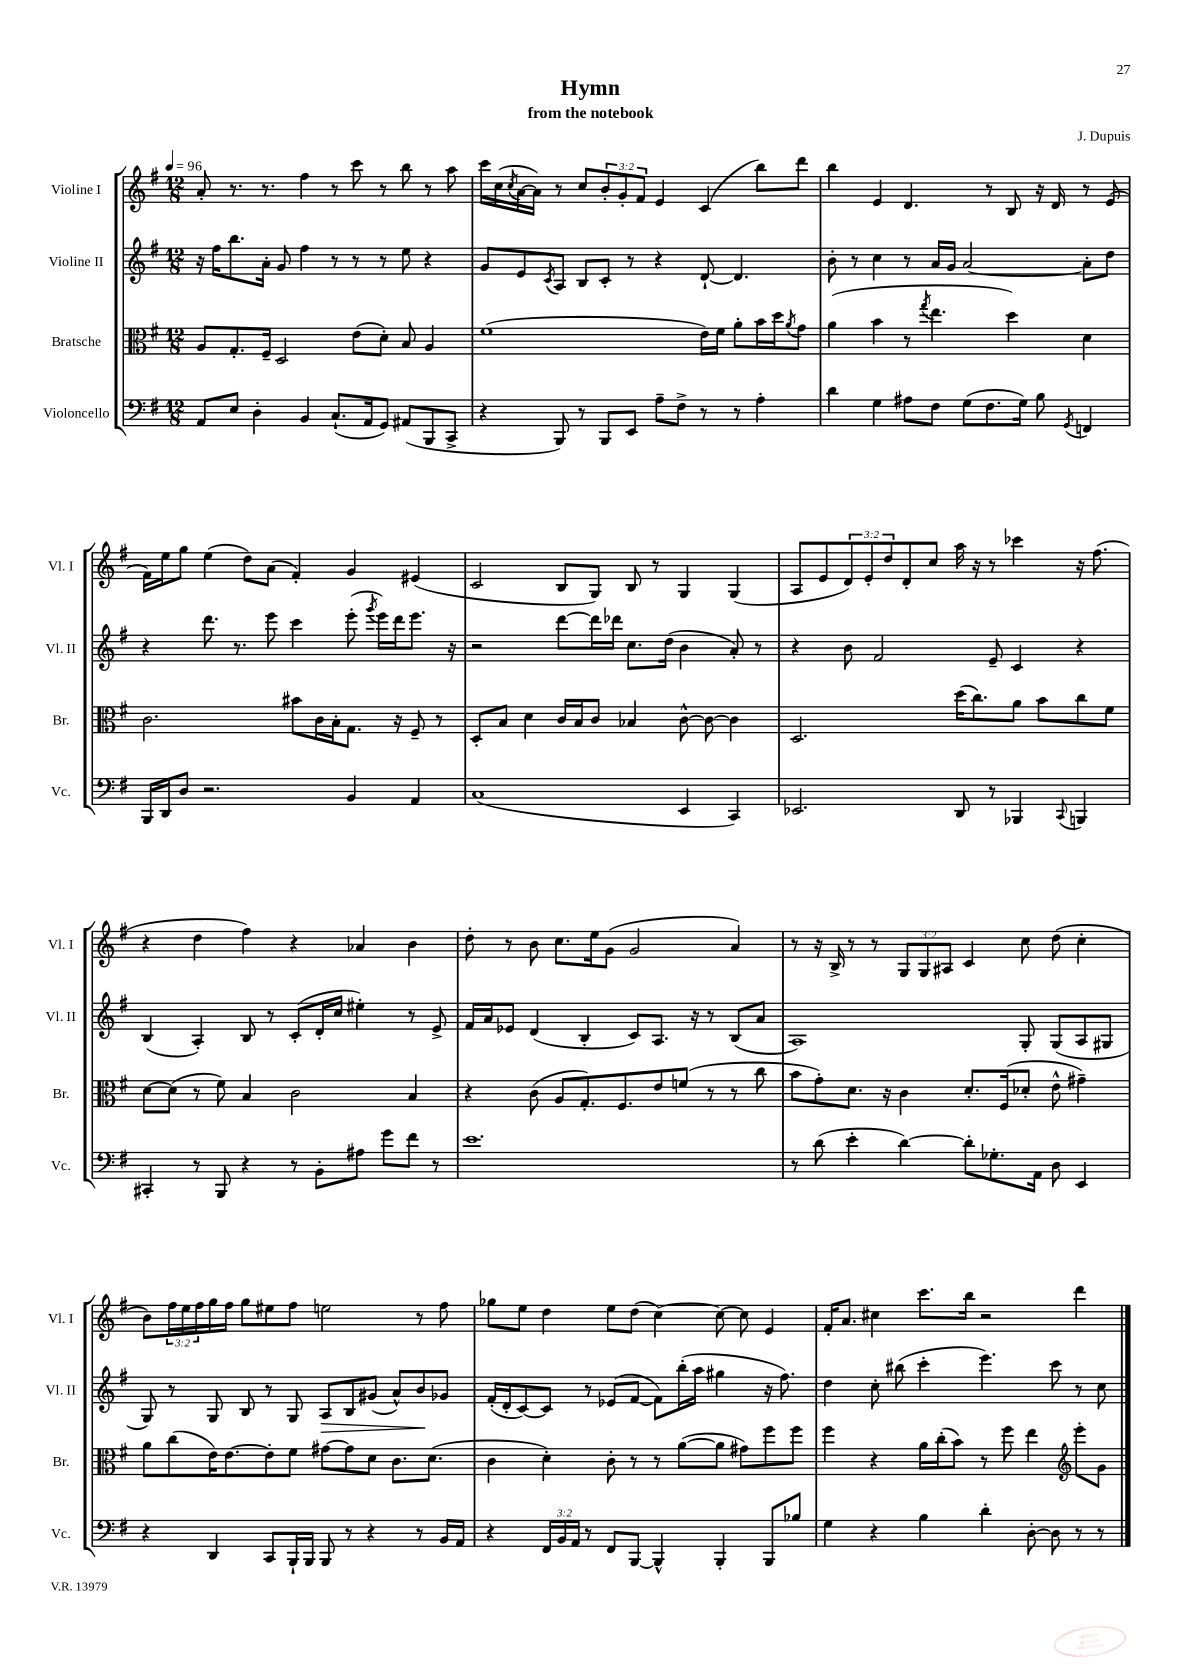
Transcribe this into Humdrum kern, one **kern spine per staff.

**kern	**kern	**kern	**dynam	**kern
*part4	*part3	*part2	*part2	*part1
*staff4	*staff3	*staff2	*staff2	*staff1
*I"Violoncello	*I"Bratsche	*I"Violine II	*	*I"Violine I
*I'Vc.	*I'Br.	*I'Vl. II	*	*I'Vl. I
*clefF4	*clefC3	*clefG2	*	*clefG2
*k[f#]	*k[f#]	*k[f#]	*	*k[f#]
*M12/8	*M12/8	*M12/8	*	*M12/8
*MM96	*MM96	*MM96	*	*MM96
=1	=1	=1	=1	=1
8AA/L	8A/L	16r	.	8a'/
.	.	16ff#\KL	.	.
8E/J	8.G'/	8.bb\	.	8.r
4D'\	.	.	.	.
.	16F#~/Jk	16a'\Jk	.	8.r
.	2D/	8g/	.	.
4BB/	.	4ff#\	.	4ff#\
(8.C`/L	.	8r	.	8r
.	(8e\L	8r	.	8ccc\
16AA/k	.	.	.	.
8GG/J)	8d'\J)	8r	.	8r
(8AA#X/L	8B/	8ee\	.	8bb\
8BBB/	4A/	4r	.	8r
8CC^/J	.	.	.	8aa\
=2	=2	=2	=2	=2
4r	(1f#	8g/L	.	16ccc\LL
.	.	.	.	(16cc\
.	.	.	.	8qcc/
.	.	8e/	.	[16a\
.	.	.	.	16a\JJ])
.	.	8qc/	.	.
8BBB/)	.	8A/J	.	8r
8r	.	8B/L	.	8cc/L
8BBB/L	.	8c'/J	.	12b'/
.	.	.	.	12g'/
8EE/J	.	8r	.	.
.	.	.	.	12f#/J
8A~\L	.	4r	.	4e/
8F#^\J	.	.	.	.
8r	16e\LL)	[8d`/	.	(4c/
.	16f#\JJ	.	.	.
8r	8a'\L	4.d/]	.	.
4A'\	16b\L	.	.	8bb\L)
.	16dd\J	.	.	.
.	8qa/	.	.	.
.	8g\J	.	.	8ddd\J
=3	=3	=3	=3	=3
4d\	(4a\	8b'\	.	4bb\
.	.	8r	.	.
4G\	4b\	4cc\	.	4e/
8A#X\L	8r	8r	.	4.d/
.	8qgg/	.	.	.
8F#\J	4.ee\	16a/LL	.	.
.	.	16g/JJ	.	.
(8G\L	.	[2a/	.	.
8.F#\	.	.	.	8r
.	4dd\)	.	.	8B/
16G\Jk)	.	.	.	.
8B\	.	.	.	16r
.	.	.	.	16d/
8qGG/	.	.	.	.
4FFn/	4d\	8a'\L]	.	8r
.	.	8dd\J	.	(8e/
!!LO:LB:g=z
=4	=4	=4	=4	=4
16BBB/LL	2.c\	4r	.	16f#\LL)
16DD/J	.	.	.	16ee\J
8D/J	.	.	.	8gg\J
2.r	.	8.ddd\	.	(4ee\
.	.	8.r	.	.
.	.	.	.	8dd\L)
.	.	8eee\	.	(8a\J
.	8b#X\L	4ccc\	.	4f#'/)
.	16c\L	.	.	.
.	16B'\J	.	.	.
4BB/	8.G\J	(8eee'\	.	4g/
.	.	8qggg/	.	.
.	.	16eee\LL)	.	.
.	16r	16ddd\J	.	.
4AA/	8F#~/	8.eee\J	.	(4e#X/
.	8r	.	.	.
.	.	16r	.	.
=5	=5	=5	=5	=5
(1C	8D'/L	2r	.	2c/
.	8B/J	.	.	.
.	4d\	.	.	.
.	16c/LL	[8ddd\L	.	8B/L
.	16B/J	.	.	.
.	8c/J	16ddd\L]	.	8G/J)
.	.	16ddd-X\JJ	.	.
.	4B-X/	8.cc\L	.	8B/
.	.	.	.	8r
.	.	(16dd\Jk	.	.
4EE/	[8c^^\	4b\	.	4G/
.	8c\_	.	.	.
4CC/)	4c\]	8a'/)	.	(4G/
.	.	8r	.	.
=6	=6	=6	=6	=6
2.EE-X/	2.D/	4r	.	8A/L
.	.	.	.	8e/
.	.	8b\	.	12d/)
.	.	.	.	12e'/
.	.	2f#/	.	.
.	.	.	.	12dd/
.	.	.	.	8d'/
.	.	.	.	8cc/J
8DD/	(16dd\KL	.	.	16aa\
.	8.cc\)	.	.	16r
8r	.	8e~/	.	8r
4BBB-X/	8a\J	4c/	.	4ccc-X\
.	8b\L	.	.	.
8qqCC/	.	.	.	.
4BBBn/	8cc\	4r	.	16r
.	.	.	.	(8.ff#\
.	8f#\J	.	.	.
!!LO:LB:g=z
=7	=7	=7	=7	=7
4CC#X'/	[8d\L	(4B/	.	4r
.	(8d\J]	.	.	.
8r	8r	4A'/)	.	4dd\
8BBB/	8f#\)	.	.	.
4r	4B/	8B/	.	4ff#\)
.	.	8r	.	.
8r	2c\	(8c'/L	.	4r
8BB'\L	.	16d'/L	.	.
.	.	16cc/JJ	.	.
8A#X\J	.	4ee#X'\)	.	4a-X/
8g\L	.	.	.	.
8f#\J	4B/	8r	.	4b\
8r	.	8e^/	.	.
=8	=8	=8	=8	=8
1.e	4r	16f#/LL	.	8dd'\
.	.	16a/J	.	.
.	.	8e-X/J	.	8r
.	(8c\	(4d/	.	8b\
.	8A/L	.	.	8.cc\L
.	8.G'/)	4B'/	.	.
.	.	.	.	16ee\k
.	.	.	.	(8g\J
.	8.F#/	.	.	.
.	.	8c/L)	.	2g/
.	8e/	8.A/J	.	.
.	(8fn/J	.	.	.
.	.	16r	.	.
.	8r	8r	.	.
.	8r	(8B/L	.	4a/)
.	8cc\	8a/J	.	.
=9	=9	=9	=9	=9
8r	8b\L	1A)	.	8r
(8d\	8g'\)	.	.	16r
.	.	.	.	16B^/
4e'\	8.d\J	.	.	8r
.	.	.	.	8r
.	16r	.	.	.
[4d\)	4c\	.	.	12G/L
.	.	.	.	12G/
.	.	.	.	12A#X/J
8d'\L]	8.d'/L	.	.	4c/
8.G-X'\	.	.	.	.
.	(16F#/k	.	.	.
.	8d-X'/J	8G'/	.	8cc\
16AA\Jk	.	.	.	.
8D\	8e^^\	(8G/L	.	(8dd\
4EE/	4g#X~\)	8A/	.	4cc'\
.	.	8G#X/J	.	.
!!LO:LB:g=z
=10	=10	=10	=10	=10
4r	8a\L	8G/)	.	8b\L)
.	(8cc\	8r	.	24ff#\L
.	.	.	.	24ee\
.	.	.	.	24ff#\
4DD/	16e\K)	8G/	.	16gg\
.	[8.e\	.	.	16ff#\JJ
.	.	8B/	.	8gg\L
8CC/L	8e'\]	8r	.	8ee#X\
16BBB`/L	8f#\J	8G/	.	8ff#\J
16BBB/JJ	.	.	.	.
!	!	!	!LO:HP:b	!
8BBB/	[8g#X\L	8A/L	>	2een\
8r	8g#\]	8B/	.	.
4r	8d\J	(8g#X/J	.	.
.	8.c\L	8a^^/L)	.	.
8r	.	8b/	.	8r
.	(8.d\J	.	.	.
16BB/LL	.	8g-X/J	]	8ff#\
16AA/JJ	.	.	.	.
=11	=11	=11	=11	=11
4r	4c\	(16f#'/LL	.	8gg-X\L
.	.	16d'/J	.	.
.	.	[8c/)	.	8ee\J
24FF#/LL	4d'\)	8c/J]	.	4dd\
24BB/	.	.	.	.
24AA/JJ	.	.	.	.
8r	.	8r	.	.
8FF#/L	8c'\	(8e-X/L	.	8ee\L
[8BBB/J	8r	[8f#/J	.	(8dd\J
4BBB^^/]	8r	8f#\L])	.	[4cc\)
.	([8a\L	(16bb'\L	.	.
.	.	16aa\JJ	.	.
4BBB'/	8a\J]	4gg#X\	.	8cc\_
.	8g#X\L)	.	.	8cc\]
8BBB/L	8ff#\	16r	.	4e/
.	.	8.ff#\)	.	.
8B-X/J	8ff#\J	.	.	.
=12	=12	=12	=12	=12
4G\	4ff#\	4dd\	.	16f#'/KL
.	.	.	.	8.a/J
4r	4r	8cc'\	.	4cc#X\
.	.	(8bb#X\	.	.
4B\	16a\LL	4ccc'\	.	8.ccc\L
.	(16cc'\J	.	.	.
.	8b\J)	.	.	.
.	.	.	.	16bb\Jk
4d'\	8r	4.eee\)	.	2r
.	8ff#\	.	.	.
[8D'\	4ee\	.	.	.
8D\]	.	8ccc\	.	.
*	*clefG2	*	*	*
8r	8eee'\L	8r	.	4ddd\
8r	8g\J	8cc\	.	.
==	==	==	==	==
*-	*-	*-	*-	*-
